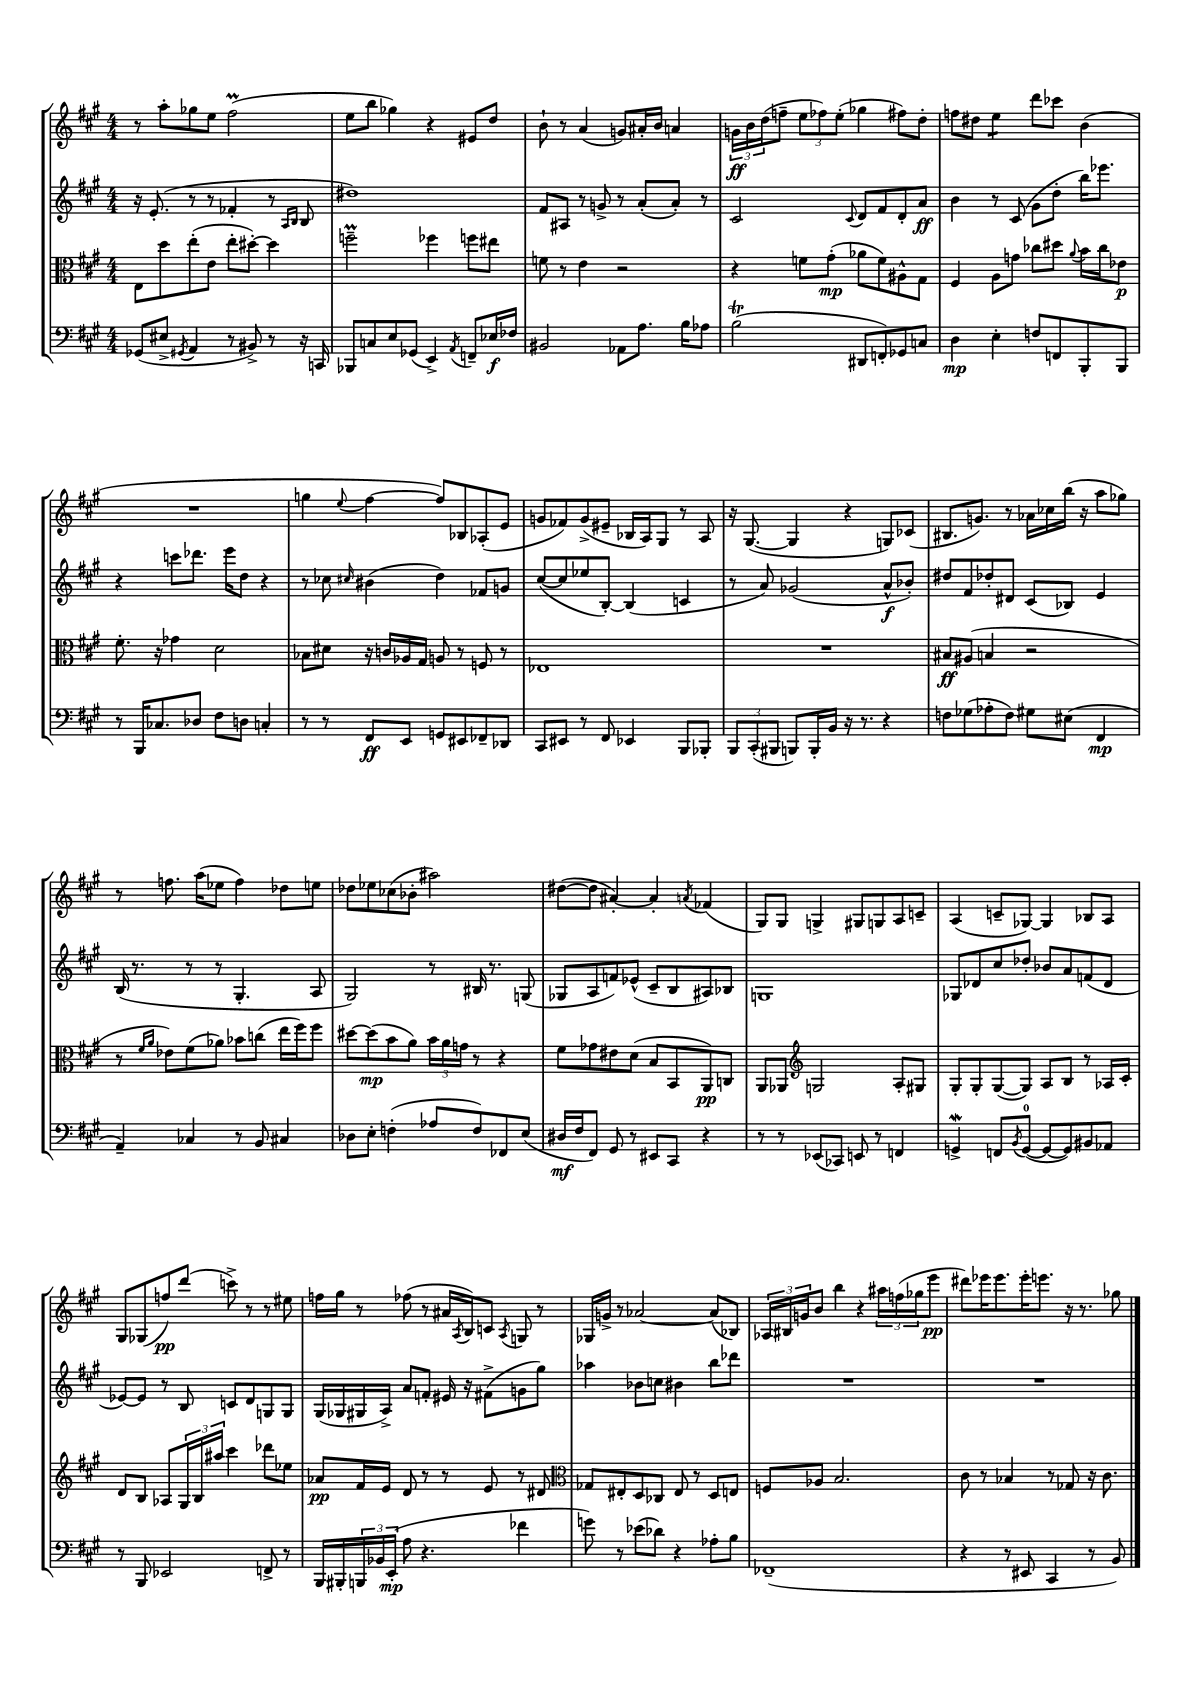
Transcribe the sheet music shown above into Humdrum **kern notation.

**kern	**kern	**kern	**kern
*staff4	*staff3	*staff2	*staff1
*clefF4	*clefC3	*clefG2	*clefG2
*k[f#c#g#]	*k[f#c#g#]	*k[f#c#g#]	*k[f#c#g#]
*M4/4	*M4/4	*M4/4	*M4/4
(8GG-	8E	16r	8r
.	.	(8.e'	.
8E#^	8dd	.	8aa'
8qGG#	.	.	.
4AA	(8ee'	8r	8gg-
.	8e	8r	8ee
8r	8ee'	4f-'	(2ff#
8BB#^)	[8dd#')	.	.
8r	4dd#]	8r	.
.	.	16qqA	.
.	.	16qqB	.
16r	.	8B	.
16CC	.	.	.
=	=	=	=
8BBB-	2ff~	1dd#)	8ee
8C	.	.	8bb
8E	.	.	4gg-)
(8GG-	.	.	.
4EE^)	4ff-	.	4r
8qAA	.	.	.
8FF~	8ff	.	8e#
16E-	8ee#	.	8dd
16F-	.	.	.
=	=	=	=
2BB#	8f	8f#	8b`
.	8r	8A#	8r
.	4e	8r	(4a
.	.	8g^	.
8AA-	2r	8r	8g)
8.A	.	(8a'	16a#'
.	.	.	16b
.	.	8a')	4a
16B	.	.	.
8A-	.	8r	.
=	=	=	=
(2B	4r	2c#	24g
.	.	.	24b
.	.	.	(24dd
.	.	.	8ff~
.	8f	.	12ee
.	.	.	12ff-)
.	(8g#'	.	.
.	.	.	(12ee'
.	.	8qqc#	.
8DD#	8a-	8d	4gg-
8FF')	8f)	8f#	.
8GG-	8A#^^	8d'	8ff#)
8C	8G#	8a	8dd'
=	=	=	=
4D	4F#	4b	8ff
.	.	.	8dd#
4E'	8A	8r	4ee
.	8g	(8c#	.
8F	8cc-	8g#	8ddd
8FF	8dd#	8dd'	8ccc-
.	8qqa	.	.
8BBB'	16b	16bb)	(4b
.	16cc-	8.eee-	.
8BBB	8e-	.	.
=	=	=	=
8r	8.f#'	4r	1r
16BBB	.	.	.
8.C-	16r	.	.
.	4g-	8ccc	.
8D-	.	8.ddd-	.
8F#	2d	.	.
.	.	16eee	.
8D	.	8dd	.
4C'	.	4r	.
=	=	=	=
8r	8B-	8r	4gg
8r	8d#	8cc-	.
.	.	16qqcc#	8qqee
8FF#	16r	(4b#	[4ff#
.	16c	.	.
8EE	16A-	.	.
.	16G#	.	.
8GG	8A	4dd)	8ff#])
8EE#	8r	.	8B-
8FF-~	8F	8f-	(8A-'
8DD-	8r	8g	8e
=	=	=	=
8CC#	1E-	([8cc#	8g
8EE#	.	8cc#]	8f-)
8r	.	8ee-	(8g^
8FF#	.	[8B')	8e#~
4EE-	.	(4B]	16B-
.	.	.	16A)
.	.	.	8G#
8BBB	.	4c	8r
8BBB-'	.	.	8A
=	=	=	=
12BBB	1r	8r	16r
.	.	.	([8.G#
(12CC#'	.	.	.
.	.	8a)	.
12BBB#	.	.	.
8BBB)	.	(2g-	4G#]
16BBB'	.	.	.
16BB	.	.	.
16r	.	.	4r
8.r	.	.	.
4r	.	8a^^	8G)
.	.	8b-')	(8c-
=	=	=	=
8F	8B#	8dd#	8.B#
(8G-	(8A#	8f#	.
.	.	.	8.g)
8A-'	4B	8dd-'	.
8F)	.	8d#	8r
8G#	2r	(8c#	16a-
.	.	.	16cc-
(8E#	.	8B-)	(16bb
.	.	.	16r
4FF#	.	4e	8aa
.	.	.	8gg-)
=	=	=	=
4AA~)	8r	(16B	8r
.	.	8.r	.
.	16qqf#	.	.
.	16qqa	.	.
.	8e-)	.	8.ff
4C-	(8f#	8r	.
.	.	.	(16aa
.	8a-)	8r	8ee-
8r	8b-	4.G#'	4ff)
8BB	(8cc	.	.
4C#	16ee	.	8dd-
.	16ff#)	.	.
.	8ff#	8A	8ee
=	=	=	=
8D-	[8dd#	2G#)	8dd-
8E'	(8dd#]	.	8ee-
(4F'	8b	.	(8cc-
.	8a)	.	8b-'
8A-	24b	8r	2aa#)
.	24a	.	.
.	24g	.	.
8F)	8r	16B#	.
.	.	8.r	.
8FF-	4r	.	.
(8E	.	(8G	.
=	=	=	=
16D#	8f#	8G-	([8dd#
16F#	.	.	.
8FF#)	8g-	8A	8dd#]
8GG#	8e#	8f)	[4a#')
8r	(8d	(8e-^^	.
8EE#	8B	8c#~	4a#']
8CC#	8BB	8B	.
.	.	.	8qa
4r	8AA)	8A#)	(4f-
.	8C	8B-	.
=	=	=	=
8r	8AA	1G	8G#)
8r	8AA-	.	8G#
*	*clefG2	*	*
(8EE-	2G	.	4G^
8CC-)	.	.	.
8EE	.	.	8G#
8r	.	.	8G
4FF	8A'	.	8A
.	8G#	.	8c~
=	=	=	=
4GG^	8G#'	8G-	(4A
.	8G#'	8d-	.
8FF	([8G#	8cc#	8c~
8qBB	.	.	.
([8GG	8G#])	8dd-'	[8G-)
8GG_	8A	8b-	4G-]
8GG])	8B	8a	.
8BB#	8r	(8f	8B-
8AA-	16A-	8d-	8A
.	16c#'	.	.
=	=	=	=
8r	8d	[8e-)	8G#
8BBB	8B	8e-]	(8G-
2EE-	8A-	8r	8ff)
.	24G#	8B	(8ddd
.	24B	.	.
.	24aa#	.	.
.	4ccc#	8c	8ccc^)
.	.	8d	8r
8FF^	8ddd-	8G	8r
8r	8ee-	8G	8ee#
=	=	=	=
16BBB	8a-	(16G#	16ff
16BBB#'	.	16G-	16gg#
24BBB	16f#	16G#	8r
24BB-	.	.	.
.	16e	16A^)	.
(24EE'	.	.	.
8A	8d	8a	(8ff-
4.r	8r	8f'	8r
.	8r	16e#	16a#
.	.	.	8qA
.	.	16r	16B)
.	8e	(8f#^	8c
.	.	.	8qA
4f-	8r	8g	8G
.	8d#	8gg#)	8r
=	=	=	=
*	*clefC3	*	*
8g)	8G-	4aa-	16G-
.	.	.	16g^
8r	8E#'	.	8r
(8e-	8D	8b-	[2a-
8d-)	8C-	8cc	.
4r	8E#	4b#	.
.	8r	.	.
8A-'	8D	8bb	(8a-]
8B	8E	8ddd-	8B-)
=	=	=	=
(1FF-~	8F	1r	24A-
.	.	.	24B#
.	.	.	24g
.	8A-	.	8b
.	2.B	.	4bb
.	.	.	4r
.	.	.	24aa#
.	.	.	(24ff
.	.	.	24gg-
.	.	.	8eee
=	=	=	=
4r	8c#	1r	8ddd#)
.	8r	.	16eee-
.	.	.	8.eee-
8r	4B-	.	.
8EE#	.	.	16eee-'
.	.	.	8.eee
4CC#	8r	.	.
.	8G-	.	16r
.	.	.	8.r
8r	16r	.	.
.	8.c#	.	.
8BB)	.	.	8gg-
==	==	==	==
*-	*-	*-	*-
